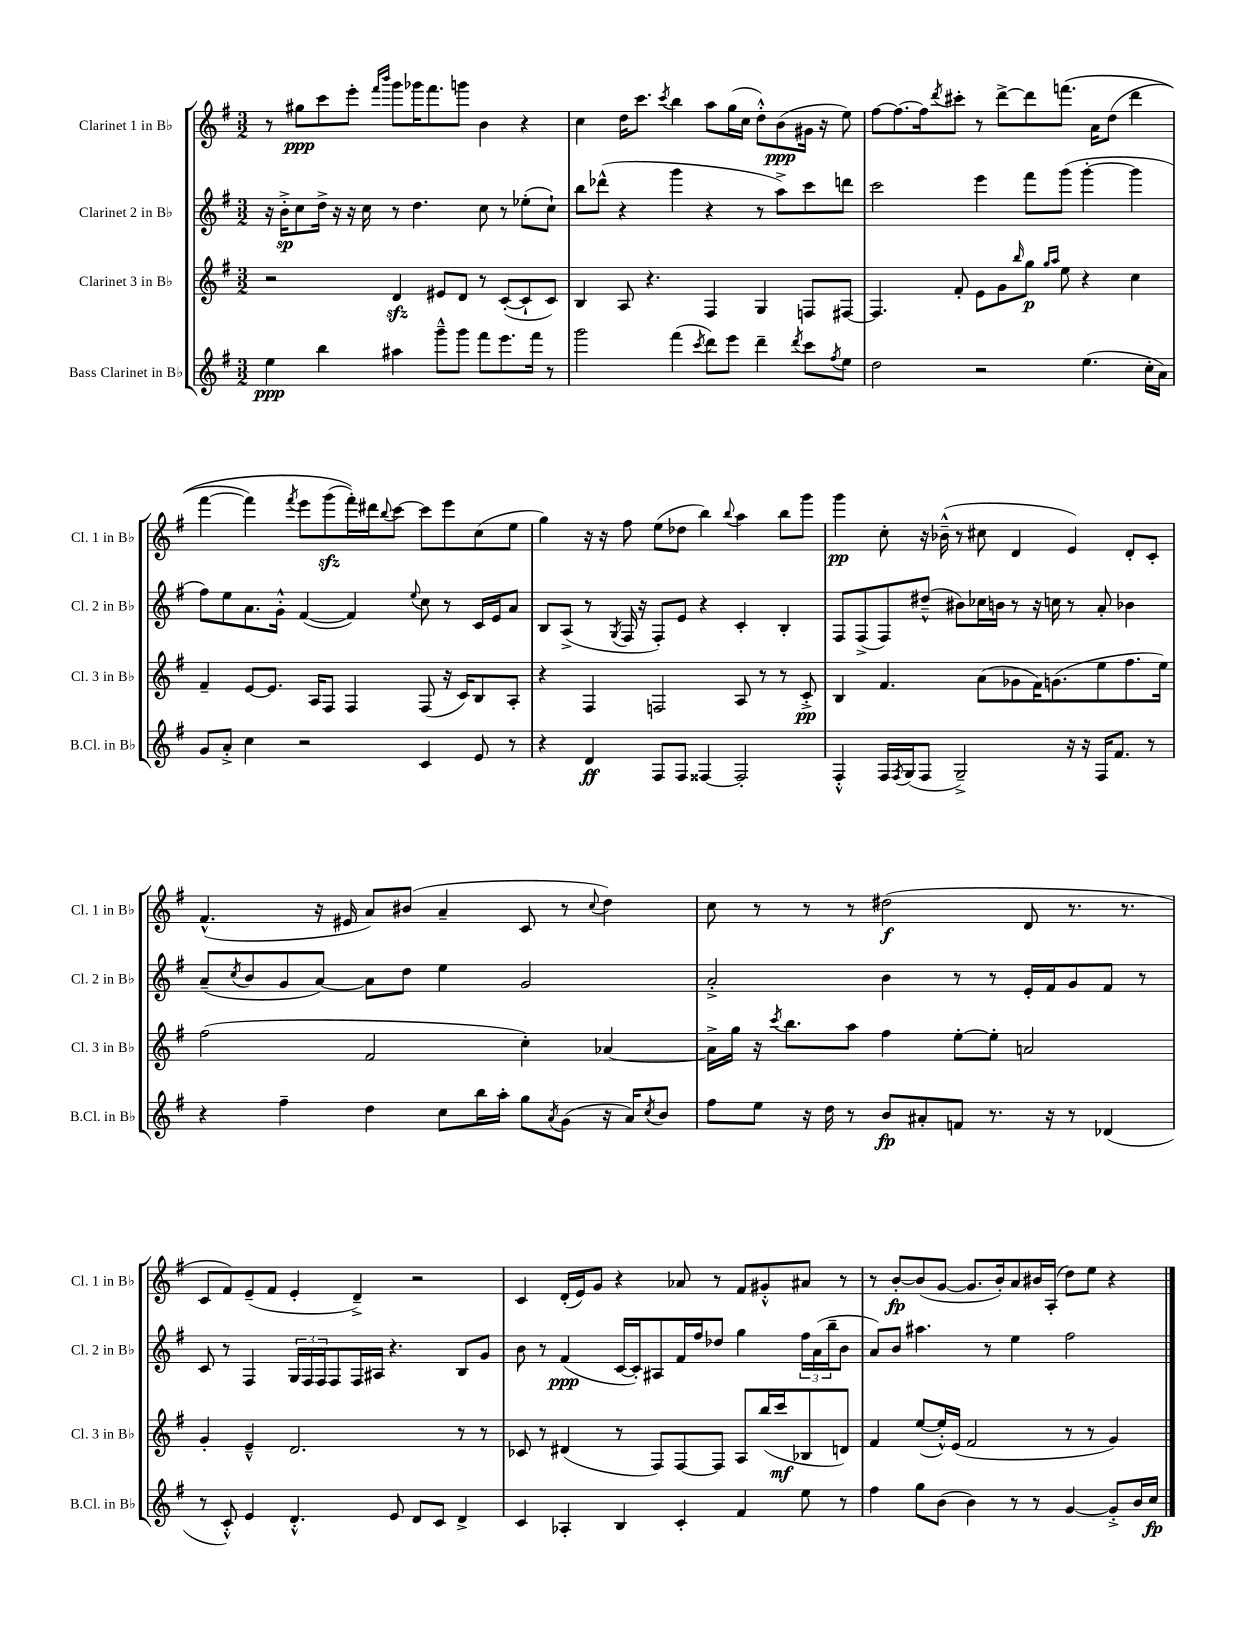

**kern	**kern	**kern	**kern
*staff4	*staff3	*staff2	*staff1
*clefG2	*clefG2	*clefG2	*clefG2
*k[f#]	*k[f#]	*k[f#]	*k[f#]
*M3/2	*M3/2	*M3/2	*M3/2
4ee	2r	16r	8r
.	.	16b'^	.
.	.	8cc	8gg#
4bb	.	16dd^	8ccc
.	.	16r	.
.	.	16r	8eee'
.	.	16cc	.
.	.	.	16qqfff#
.	.	.	16qqbbb
4aa#	4d	8r	8ggg
.	.	4.dd	16ggg-
.	.	.	8.fff#
8ggg~^^	8e#	.	.
8ggg	8d	.	8ggg
8fff#	8r	8cc	4b
8.eee	([8c'	8r	.
.	8c`]	(8ee-'	4r
16fff#	.	.	.
8r	8c)	8cc`)	.
=	=	=	=
2ggg	4B	8bb	4cc
.	.	(8ddd-^^	.
.	8A	4r	16dd
.	.	.	8.ccc
.	4.r	.	.
.	.	.	8qccc
(4fff#	.	4ggg	4bb
8qccc	.	.	.
8ddd)	4F#	4r	8aa
8eee	.	.	(16gg
.	.	.	16cc
4ddd~	4G	8r	8dd'^^)
.	.	8aa^)	(8b
8qddd	.	.	.
8ccc	8F	8ccc	16g#
.	.	.	16r
8qff#	.	.	.
8ee	[8F#	8ddd	8ee)
=	=	=	=
2dd	4.F#]	2ccc	[8ff#
.	.	.	8.ff#_
.	.	.	16ff#]
.	.	.	8qddd
.	8f#'	.	8ccc#'
2r	8e	4eee	8r
.	8g	.	[8ddd^
.	16qqbb	.	.
.	8gg	8fff#	8ddd]
.	16qqgg	.	.
.	16qqaa	.	.
.	8ee	(8ggg	&(8.fff
(4.ee	4r	[4ggg'	.
.	.	.	16a
.	.	.	(8dd
.	4cc	4ggg]	4ddd
16cc'	.	.	.
16a)	.	.	.
=	=	=	=
8g	4f#~	8ff#)	[4fff#
8a'^	.	8ee	.
4cc	[8e	8.a	4fff#])
.	8.e]	.	.
.	.	16g'^^	.
.	.	.	8qfff#
2r	.	([4f#	8eee
.	16A	.	.
.	8F#	.	(8ggg
.	4F#	4f#])	16fff#')&)
.	.	.	16ddd#
.	.	.	8qqbb
.	.	.	[8ccc
.	.	8qqee	.
4c	(8F#	8cc	8ccc]
.	16r	8r	8eee
.	16c)	.	.
8e	8B	16c	(8cc
.	.	16e	.
8r	8A'	8a	8ee
=	=	=	=
4r	4r	8B	4gg)
.	.	(8A^	.
4d	4F#	8r	16r
.	.	.	16r
.	.	8qG	.
.	.	16F#	8ff#
.	.	16r	.
8F#	2F	8F#')	(8ee
8F#	.	8e	8dd-
[4F##	.	4r	4bb)
.	.	.	8qqbb
2F##']	8A	4c'	4aa
.	8r	.	.
.	8r	4B'	8bb
.	8c'^	.	8ggg
=	=	=	=
4F#'^^	4B	8F#	4ggg
.	.	(8F#^	.
16F#	4.f#	8F#)	8cc'
8qF#	.	.	.
(16G	.	.	.
8F#	.	(8dd#~^^	16r
.	.	.	(16b-~^^
2G~^)	.	8b#)	8r
.	(8a	16cc-	8cc#
.	.	16b	.
.	8g-	8r	4d
.	16f#)	16r	.
.	(8.g	16cc	.
16r	.	8r	4e)
16r	.	.	.
16F#	8ee	8a'	.
8.f#	.	.	.
.	8.ff#	4b-	8d'
8r	.	.	8c'
.	16ee)	.	.
=	=	=	=
4r	(2ff#	(8a~	(4.f#^^
.	.	8qcc	.
.	.	8b	.
4ff#~	.	8g	.
.	.	[8a)	16r
.	.	.	16e#
4dd	2f#	8a]	8a)
.	.	8dd	(8b#
8cc	.	4ee	4a~
16bb	.	.	.
16aa'	.	.	.
8gg	4cc')	2g	8c
8qa	.	.	.
(8g	.	.	8r
.	.	.	8qqcc
16r	[4a-	.	4dd)
16a)	.	.	.
8qcc	.	.	.
8b	.	.	.
=	=	=	=
8ff#	16a-^]	2a'^	8cc
.	16gg	.	.
8ee	16r	.	8r
.	8qccc	.	.
.	8.bb	.	.
16r	.	.	8r
16dd	.	.	.
8r	8aa	.	8r
8b	4ff#	4b	(2dd#
8a#'	.	.	.
8f	[8ee'	8r	.
8.r	8ee']	8r	.
.	2a	16e'	8d
16r	.	16f#	.
8r	.	8g	8.r
(4d-	.	8f#	.
.	.	.	8.r
.	.	8r	.
=	=	=	=
8r	4g'	8c	8c
8c'^^)	.	8r	8f#)
4e	4e~^^	4F#	(8e~
.	.	.	8f#
4.d'^^	2.d	24G	4e'
.	.	24F#	.
.	.	24F#	.
.	.	8F#	.
.	.	16F#	4d~^)
.	.	16A#	.
8e	.	4.r	.
8d	.	.	2r
8c	.	.	.
4d^	8r	8B	.
.	8r	8g	.
=	=	=	=
4c	8c-	8b	4c
.	8r	8r	.
4A-'	(4d#	(4f#	(16d'
.	.	.	16e)
.	.	.	8g
4B	8r	[16c	4r
.	.	16c'])	.
.	8F#)	8A#	.
4c'	[8F#	16f#	8a-
.	.	16ff#	.
.	8F#]	8dd-	8r
4f#	8A	4gg	8f#
.	(16bb	.	8g#'^^
.	16ccc	.	.
8ee	8B-	24ff#	8a#
.	.	(24a	.
.	.	24bb~	.
8r	8d)	8b	8r
=	=	=	=
4ff#	4f#	8a)	8r
.	.	8b	[8b'
8gg	([8ee	4.aa#	(8b]
(8b	16ee'^^])	.	[8g
.	(16e	.	.
4b)	2f#	.	8.g]
.	.	8r	.
.	.	.	16b')
8r	.	4ee	8a
8r	.	.	16b#
.	.	.	(16A'
[4g	8r	2ff#	8dd)
.	8r	.	8ee
8g'^]	4g)	.	4r
16b	.	.	.
16cc	.	.	.
==	==	==	==
*-	*-	*-	*-
